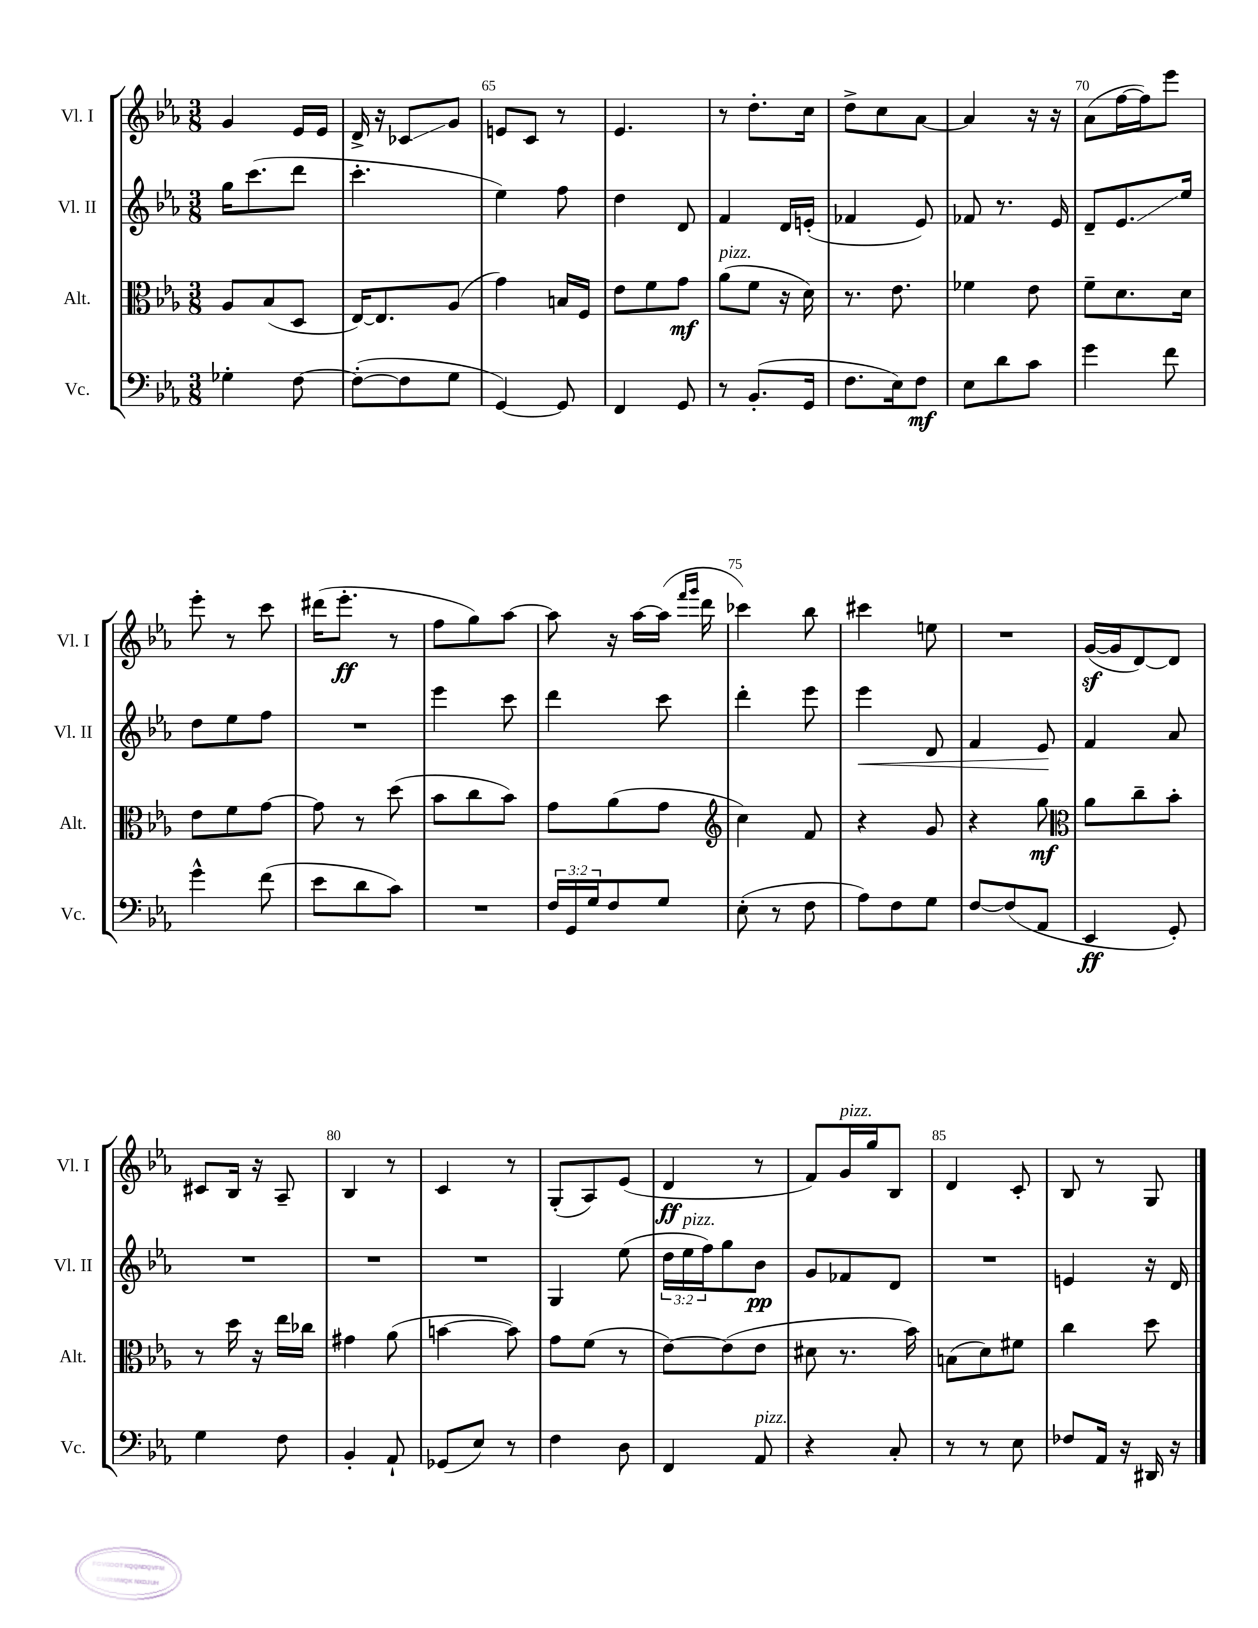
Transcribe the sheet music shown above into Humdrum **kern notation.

**kern	**kern	**kern	**kern
*staff4	*staff3	*staff2	*staff1
*clefF4	*clefC3	*clefG2	*clefG2
*k[b-e-a-]	*k[b-e-a-]	*k[b-e-a-]	*k[b-e-a-]
*M3/8	*M3/8	*M3/8	*M3/8
4G-'	8A-	16gg	4g
.	.	(8.ccc	.
.	(8B-	.	.
[8F	8D	8ddd	16e-
.	.	.	16e-
=	=	=	=
(8F'_	[16E-)	4.ccc'	16d^
.	8.E-]	.	16r
8F]	.	.	8c-
8G	(8A-	.	8g
=	=	=	=
[4GG)	4g)	4ee-)	8e
.	.	.	8c
8GG]	16B	8ff	8r
.	16F	.	.
=	=	=	=
4FF	8e-	4dd	4.e-
.	8f	.	.
8GG	8g	8d	.
=	=	=	=
8r	(8a-	4f	8r
(8.BB-'	8f	.	8.dd'
.	16r	16d	.
16GG	16d)	(16e'	16cc
=	=	=	=
8.F	8.r	4f-	8dd^
.	.	.	8cc
16E-)	8.e-	.	.
8F	.	8e-)	[8a-
=	=	=	=
8E-	4f-	8f-	4a-]
8d	.	8.r	.
8c	8e-	.	16r
.	.	16e-	16r
=	=	=	=
4g	8f~	8d~	(8a-
.	8.d	8.e-	[16ff
.	.	.	16ff])
8f	.	.	8eee-
.	16d	16ee-	.
=	=	=	=
4g^^	8e-	8dd	8eee-'
.	8f	8ee-	8r
(8f	[8g	8ff	8ccc
=	=	=	=
8e-	8g]	4.r	(16ddd#
.	.	.	8.eee-'
8d	8r	.	.
8c)	(8dd	.	8r
=	=	=	=
4.r	8b-	4eee-	8ff
.	8cc	.	8gg)
.	8b-)	8ccc	[8aa-
=	=	=	=
24F	8g	4ddd	8aa-]
24GG	.	.	.
24G	.	.	.
8F	(8a-	.	16r
.	.	.	[16aa-
8G	8g	8ccc	(16aa-]
.	.	.	16qqfff
.	.	.	16qqggg
.	.	.	16ddd
=	=	=	=
*	*clefG2	*	*
(8E-'	4cc)	4ddd'	4ccc-)
8r	.	.	.
8F	8f	8eee-	8bb-
=	=	=	=
8A-)	4r	4eee-	4ccc#
8F	.	.	.
8G	8g	8d	8ee
=	=	=	=
[8F	4r	4f	4.r
(8F]	.	.	.
8AA-	8gg	8e-	.
=	=	=	=
*	*clefC3	*	*
4EE-	8a-	4f	([16g
.	.	.	16g]
.	8cc~	.	[8d)
8GG')	8b-'	8a-	8d]
=	=	=	=
4G	8r	4.r	8c#
.	16dd	.	16B-
.	16r	.	16r
8F	16ee-	.	8A-~
.	16cc-	.	.
=	=	=	=
4BB-'	4g#	4.r	4B-
8AA-`	(8a-	.	8r
=	=	=	=
(8GG-	[4b	4.r	4c
8E-)	.	.	.
8r	8b])	.	8r
=	=	=	=
4F	8g	4G	(8G'
.	(8f	.	8A-)
8D	8r	(8ee-	(8e-
=	=	=	=
4FF	[8e-)	24dd	4d
.	.	24ee-	.
.	.	24ff)	.
.	(8e-]	8gg	.
8AA-	8e-	8b-	8r
=	=	=	=
4r	8d#	8g	8f)
.	8.r	8f-	16g
.	.	.	16gg
8C'	.	8d	8B-
.	16b-)	.	.
=	=	=	=
8r	(8B	4.r	4d
8r	8d)	.	.
8E-	8f#	.	8c'
=	=	=	=
8F-	4cc	4e	8B-
16AA-	.	.	8r
16r	.	.	.
16DD#	8dd	16r	8G
16r	.	16d	.
==	==	==	==
*-	*-	*-	*-
